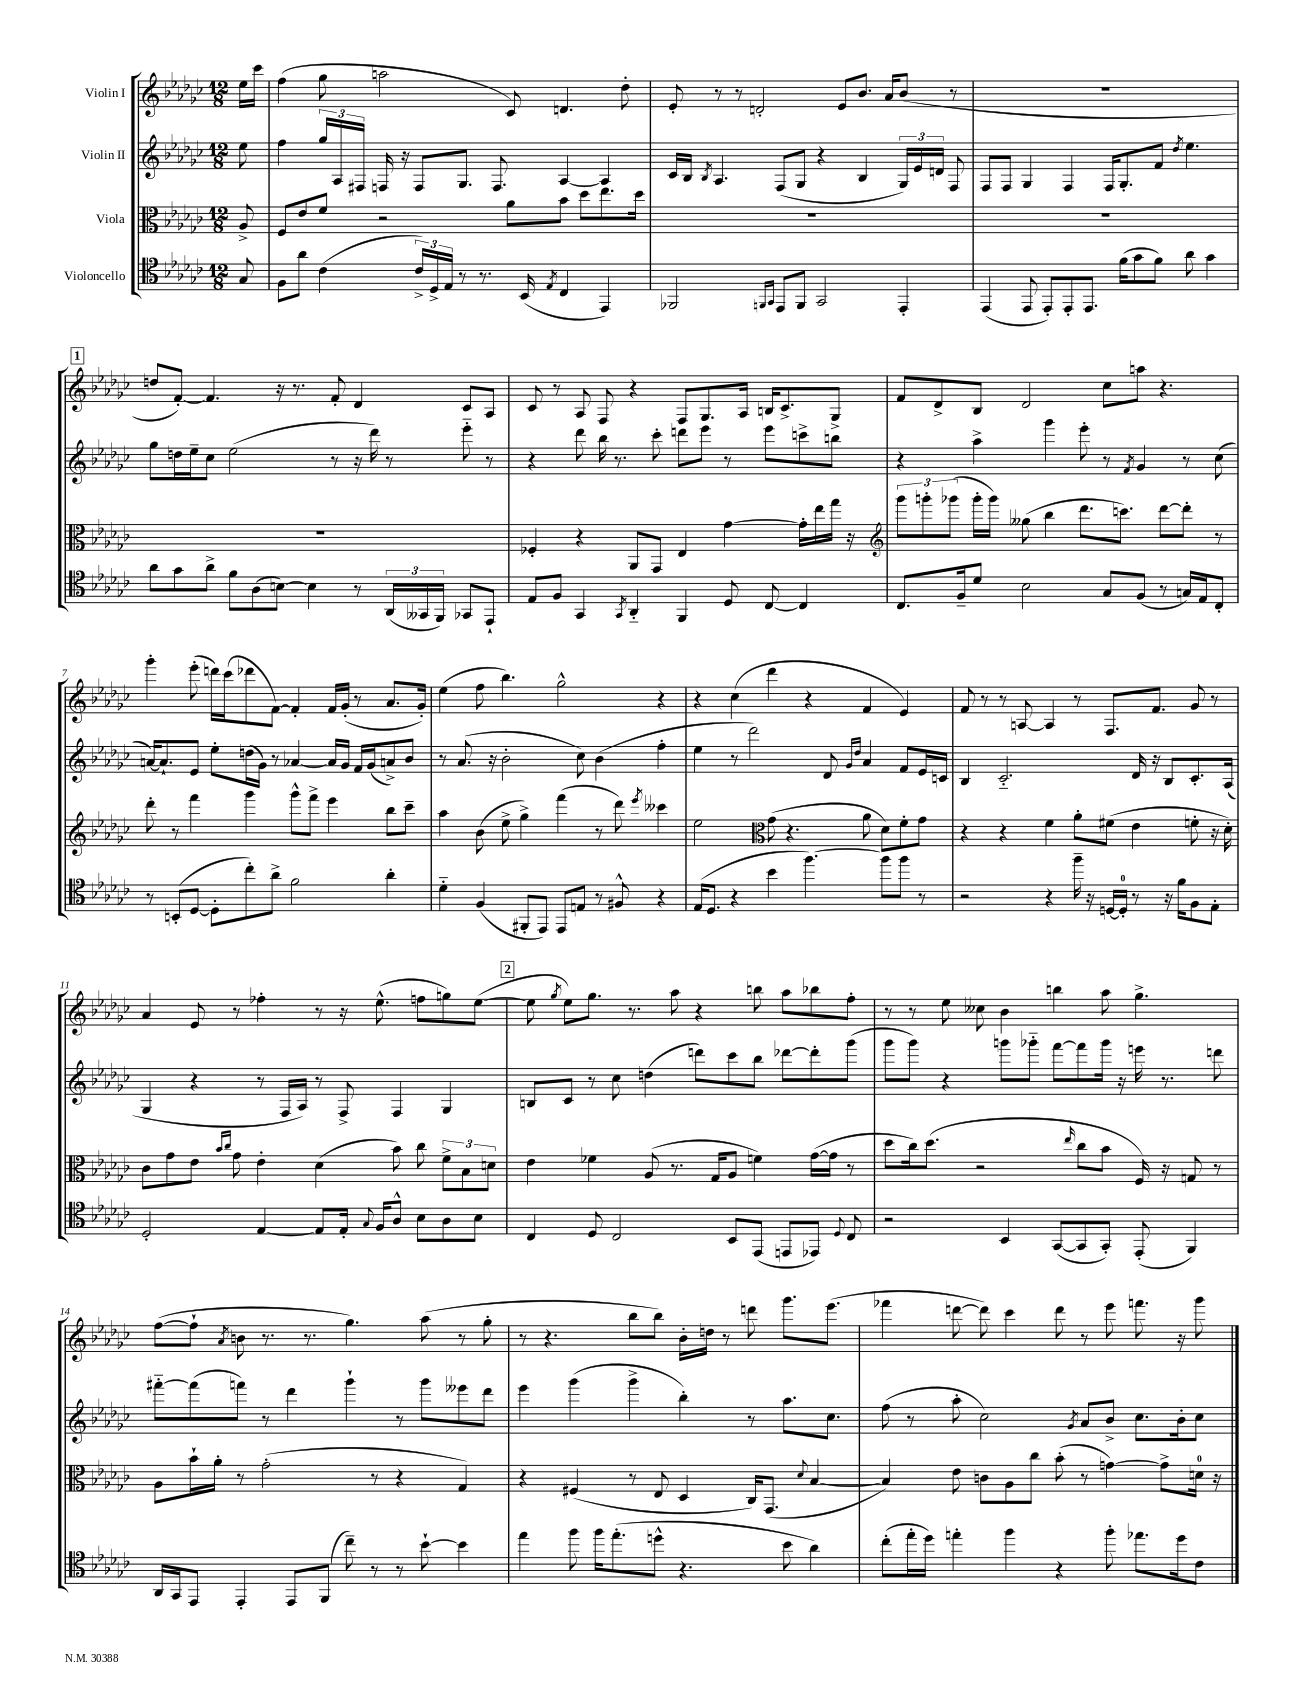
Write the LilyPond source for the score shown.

<<
\new StaffGroup <<
\new Staff = "s0" \with { instrumentName = "Violin I" } {
    \clef treble \key ges \major \numericTimeSignature \time 12/8 \partial 8
    \autoBeamOff ees''16[ ces'''16] |
    f''4( ges''8 a''2 ces'8) d'4. des''8-. |
    ees'8-. r8 r8 d'2-. ees'8[ bes'8.] aes'16[ bes'8]( r8 |
    R1. |
    \mark \markup { \box "1" } d''8[ f'8]~-.) f'4. r16 r8. f'8-. des'4 ces'8[ aes8] |
    ces'8 r8 aes8 f8 r4 f8[ ges8. aes16] b16[ ces'8.-> ges8]-> |
    f'8[ des'8-> bes8] des'2 ces''8[ a''8] r4. |
    ges'''4-. ees'''8-.( d'''16[) ces'''16( des'''8 f'8]~) f'4-. f'16[ ges'16]-.( r8 aes'8.[ ges'16]-.) |
    ees''4( f''8 bes''4.) ges''2-^ r4 |
    r4 ces''4( des'''4 r4 f'4 ees'4) |
    f'8 r8 r8 a8~ a4 r8 f8.[ f'8.] ges'8 r8 |
    aes'4 ees'8 r8 fes''4-. r8 r16 ees''8.-^( f''8[ g''8) ees''8]~( |
    \mark \markup { \box "2" } ees''8 \acciaccatura { ges''8 } ees''8[) ges''8.] r8. aes''8 r4 b''8 aes''8[ bes''8 f''8]-. |
    r8 r8 ees''8 ceses''8 bes'4 b''4 aes''8 ges''4.-> |
    f''8[~( f''8]-! \acciaccatura { aes'8 } b'8 r8. r8. ges''4.) aes''8( r8 ges''8-. |
    r8 r4. bes''8[ bes''8]) bes'16[-. d''16] r8 d'''8 ges'''8.[ ees'''8.]( |
    fes'''4 d'''8~ d'''8) ces'''4 d'''8 r8 ees'''8 f'''8. r16 ges'''8 \bar "|." |
}
\new Staff = "s1" \with { instrumentName = "Violin II" } {
    \clef treble \key ges \major \numericTimeSignature \time 12/8 \partial 8
    \autoBeamOff ees''8 |
    f''4 \tuplet 3/2 { ges''16[ aes16 fis16] } f16 r16 f8[ ges8.] f8. aes4~ aes4 |
    ces'16[ bes16] \acciaccatura { bes8 } aes4. f8[( ges8] r4 bes4 \tuplet 3/2 { ges16[) ees'16 d'16] } f8 |
    f8[ f8] ges4 f4 f16[ ges8.-. f'8] \acciaccatura { des''8 } ees''4. |
    \mark \markup { \box "1" } ges''8[ d''16 ees''16-- ces''8] ees''2( r8 r16 des'''16) r8 ees'''8-_ r8 |
    r4 des'''8 bes''16 r8. ces'''8-. d'''8[ ees'''8] r8 ees'''8[ c'''8-> b''8] |
    r4 aes''4-> ges'''4 ees'''8-. r8 \acciaccatura { f'8 } ges'4 r8 ces''8( |
    a'16[~) a'8.-! ees'8] ees''8[-. d''16( ges'16]) r8 aes'4~ aes'16[ ges'16] f'16[ ges'16( a'8->) bes'8] |
    r8 aes'8.( r16 bes'2-. ces''8) bes'4( f''4-. |
    ees''4 r8 des'''2) des'8 \grace { ges'16[ des''16] } aes'4 f'8[ ees'16 c'16] |
    bes4 ces'2.-_ des'16 r16 bes8[ ces'8.-. aes16]( |
    ges4 r4 r8 f16[ aes16]) r8 f8-> f4 ges4 |
    \mark \markup { \box "2" } b8[ ces'8] r8 ces''8 d''4( d'''8[) ces'''8 bes''8] des'''8[~ des'''8-. ges'''8]( |
    ges'''8[ ges'''8]) r4 g'''8[ ges'''8]-_ f'''8[~ f'''8 ges'''16] r16 e'''16 r8. d'''8 |
    fis'''8[~-_ fis'''8( f'''8]) r8 des'''4 ges'''4-! r8 ges'''8[ eeses'''8 des'''8] |
    ees'''4 ges'''4( ges'''4-> bes''4-.) r8 aes''8.[ ces''8.] |
    f''8( r8 aes''8-. ces''2) \acciaccatura { ges'8 } aes'8[ bes'8]-> ces''8.[ bes'16-. ces''8] \bar "|." |
}
\new Staff = "s2" \with { instrumentName = "Viola" } {
    \clef alto \key ges \major \numericTimeSignature \time 12/8 \partial 8
    \autoBeamOff aes8-> |
    f8[ ees'8 f'8] r2 aes'8[ bes'8] des''8[ ees''8. des''16] |
    R1. |
    R1. |
    \mark \markup { \box "1" } R1. |
    fes4-. r4 aes,8[ ges,8] ees4 ges'4~ ges'16[-. ees''16 ges''16] r16 |
    \clef treble \tuplet 3/2 { ges'''8[ g'''8-. ges'''8]( } ges'''16[-. ges'''16]) geses''8( bes''4 des'''8.[ c'''8.]) des'''8[~ des'''8]-. r8 |
    des'''8-. r8 f'''4 ges'''4 ges'''8[-^ f'''8]-> ees'''4 bes''8[ ces'''8]-- |
    aes''4 bes'8( ees''8-> ges''4->) f'''4( r8 des'''8) \acciaccatura { ees'''8 } ceses'''4 |
    ees''2 \clef alto ges'8( r4. aes'8 des'8[) f'8-. ges'8] |
    r4 r4 f'4 aes'8[-. fis'8]( ees'4 f'8-. r16 des'16-.) |
    ces'8[ ges'8 ees'8] \grace { bes'16[ ces''16] } ges'8 ees'4-. des'4( bes'8) ces''8 \tuplet 3/2 { f'8[-> bes8 d'8] } |
    \mark \markup { \box "2" } ees'4 fes'4 aes8( r8. ges16[ aes8] f'4) ges'16[~( ges'16] r8 |
    des''8[ ces''16) des''8.]( r2 \grace { ees''16 } ces''8[ bes'8] f16) r16 g8 r8 |
    aes8[ bes'16-! aes'16]-. r8 ges'2-.( r8 r4 ges4) |
    r4 fis4( r8 ees8 des4 ces16[) ges,8.]( \appoggiatura { des'8 } bes4~ |
    bes4) ees'8 c'8[ aes8 ces''8] bes'8-.( r8 g'4~) g'8[-> d'16]-0 r16 \bar "|." |
}
\new Staff = "s3" \with { instrumentName = "Violoncello" } {
    \clef tenor \key ges \major \numericTimeSignature \time 12/8 \partial 8
    \autoBeamOff ges8 |
    f8[ aes'8] ces'4( \tuplet 3/2 { ces'16[->) des16-> ees16] } r8 r8. bes,16( \acciaccatura { ees8 } ces4 ees,4) |
    fes,2 \grace { f,16[ ges,16] } ees,8[ f,8] ges,2 ees,4-. |
    ees,4( ees,8 ees,8[-.) ees,8-. ees,8.] f'16[( ges'8 f'8]) aes'8 ges'4 |
    \mark \markup { \box "1" } aes'8[ ges'8 aes'8]-> f'8[ aes8( b8]~) b4 r8 \tuplet 3/2 { aes,16[( geses,16 f,16]) } ges,8[ ees,8]-! |
    ees8[ f8] ges,4 \acciaccatura { ges,8 } aes,4-_ f,4 des8 ces8~ ces4 |
    ces8.[ f16-- des'8] bes2 ges8[ f8]( r8 g16[) ees16 ces8]-. |
    r8 b,8[-.( des8]~ des8[-. ces''8-.) aes'8]-> f'2 aes'4-. |
    des'4-_ f4( fis,8[-. ees,8]) ees,8[ e8] r8 fis8-^ r4 |
    ees16[( des8.] r4 bes'4 f''4.~) f''8[ f''8] r8 |
    r2 r4 f''16-- r16 d16[~ d16]-0-. r8 r16 f'16[ f8 ees8]-. |
    des2-. ees4~ ees8[ ees16]-. \appoggiatura { ges8 } f16[ aes8]-^ bes8[ aes8 bes8] |
    \mark \markup { \box "2" } ces4 des8 ces2 bes,8[ ees,8]( e,8[ ees,8]) \appoggiatura { des8 } ces8 |
    r2 bes,4 ges,8[~( ges,8 ges,8]-.) ees,8-.( f,4) |
    aes,16[ ges,16 ees,8] ees,4-. ees,8[ f,8]( ces''8--) r8 r8 bes'8~-! bes'4 |
    ees''4 f''8 f''16[ ees''8.-.( d''8]-^ r4. bes'8 aes'4) |
    ces''8[-.( ees''16-. des''16]) e''4-. f''4 r4 f''8-. ees''8.[ des''16 ces'8] \bar "|." |
}
>>
>>
